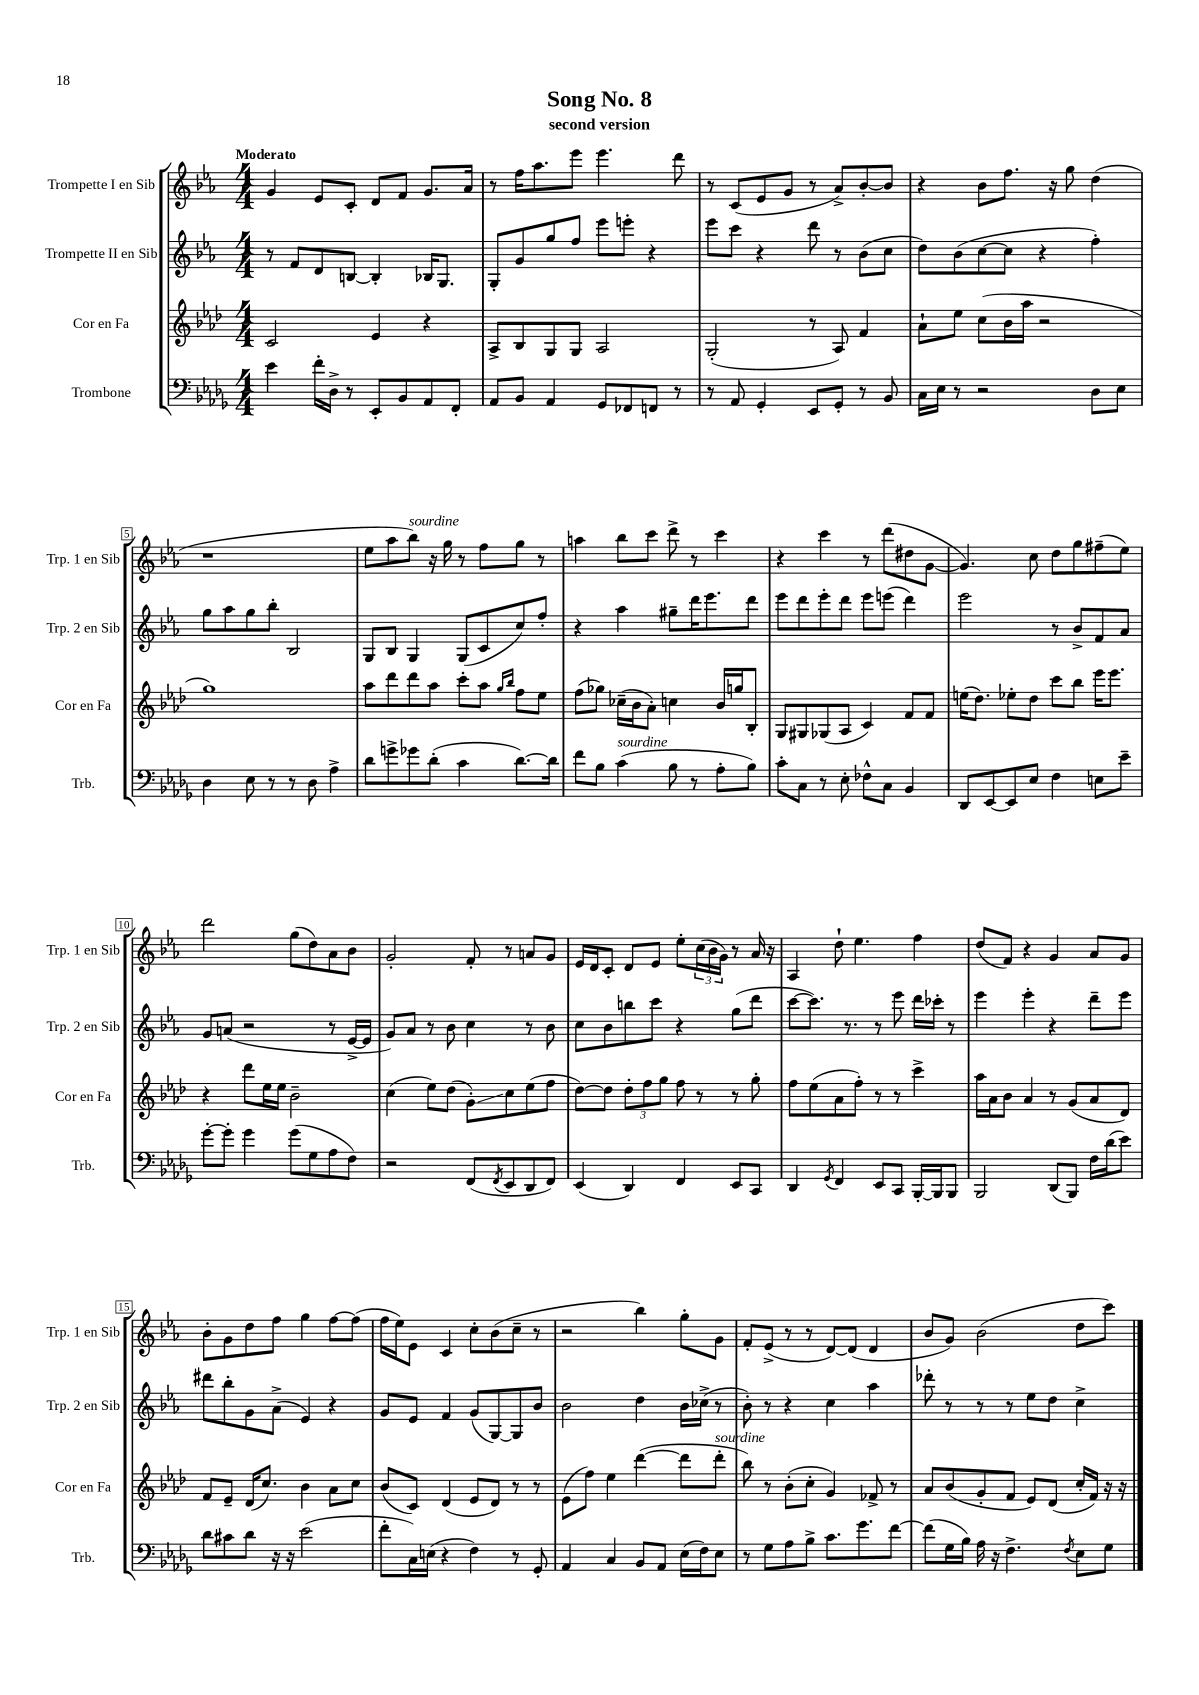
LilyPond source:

\header { title = "Song No. 8" subtitle = "second version" }
<<
\new StaffGroup <<
\new Staff = "s0" \with { instrumentName = "Trompette I en Sib" shortInstrumentName = "Trp. 1 en Sib" } {
    \clef treble \key ees \major \numericTimeSignature \time 4/4 \tempo "Moderato"
    g'4 ees'8 c'8-. d'8 f'8 g'8. aes'16 |
    r8 f''16 aes''8. ees'''8 ees'''4. d'''8 |
    r8 c'8( ees'8 g'8 r8 aes'8->) bes'8~-. bes'8 |
    r4 bes'8 f''8. r16 g''8 d''4( |
    r1 |
    ees''8 aes''8 bes''8^\markup { \italic "sourdine" }) r16 g''16 r8 f''8 g''8 r8 |
    a''4 bes''8 c'''8 d'''8-> r8 c'''4 |
    r4 c'''4 r8 d'''8( dis''8 g'8~ |
    g'4.) c''8 d''8 g''8 fis''8--( ees''8) |
    d'''2 g''8( d''8) aes'8 bes'8 |
    g'2-. f'8-. r8 a'8 g'8 |
    ees'16 d'16 c'8-. d'8 ees'8 ees''8-. \tuplet 3/2 { c''16( bes'16 g'16) } r8 aes'16 r16 |
    aes4 d''8-! ees''4. f''4 |
    d''8( f'8) r4 g'4 aes'8 g'8 |
    bes'8-. g'8 d''8 f''8 g''4 f''8~ f''8( |
    f''16 ees''16) ees'8 c'4 c''8-. bes'8( c''8-- r8 |
    r2 bes''4) g''8-. g'8 |
    f'8-. ees'8->( r8 r8 d'8~) d'8( d'4 |
    bes'8 g'8) bes'2( d''8 c'''8) \bar "|." |
}
\new Staff = "s1" \with { instrumentName = "Trompette II en Sib" shortInstrumentName = "Trp. 2 en Sib" } {
    \clef treble \key ees \major \numericTimeSignature \time 4/4
    r8 f'8 d'8 b8~ b4-. bes16 g8. |
    g8-. g'8 g''8 f''8 ees'''8 e'''8-. r4 |
    ees'''8 c'''8 r4 d'''8 r8 bes'8( c''8 |
    d''8) bes'8( c''8~ c''8 r4 f''4-.) |
    g''8 aes''8 g''8 bes''8-. bes2 |
    g8 bes8 g4 g8( c'8 c''8) f''8-. |
    r4 aes''4 gis''8-- d'''16 ees'''8. d'''8 |
    ees'''8 d'''8 ees'''8-. d'''8 ees'''8 e'''8( d'''4) |
    ees'''2 r8 bes'8-> f'8 aes'8 |
    g'8 a'8( r2 r8 ees'16~-> ees'16 |
    g'8) aes'8 r8 bes'8 c''4 r8 bes'8 |
    c''8 bes'8 b''8 c'''8 r4 g''8( d'''8 |
    c'''8~ c'''8.) r8. r8 ees'''8 d'''16 ces'''16-. r8 |
    ees'''4 ees'''4-. r4 d'''8-- ees'''8 |
    dis'''8 bes''8-. g'8 aes'8->( ees'4) r4 |
    g'8 ees'8 f'4 g'8( g8~) g8 bes'8 |
    bes'2 d''4 bes'16 ces''16->( r8 |
    bes'8-.) r8 r4 c''4 aes''4 |
    des'''8-. r8 r8 r8 ees''8 d''8 c''4-> \bar "|." |
}
\new Staff = "s2" \with { instrumentName = "Cor en Fa" shortInstrumentName = "Cor en Fa" } {
    \clef treble \key aes \major \numericTimeSignature \time 4/4
    c'2 ees'4 r4 |
    aes8-> bes8 g8 g8 aes2 |
    g2-.( r8 aes8) f'4 |
    aes'8-! ees''8 c''8( bes'16 aes''16 r2 |
    g''1) |
    aes''8 des'''8 des'''8 aes''8 c'''8-. aes''8 \grace { g''16 bes''16 } f''8 ees''8 |
    f''8( ges''8) ces''16--( bes'16 aes'8-.) c''4 bes'16 g''16 bes8-. |
    g8 gis8 ges8( aes8 c'4) f'8 f'8 |
    e''16( des''8.) ees''8-. des''8 c'''8 bes''8 ees'''16 ees'''8. |
    r4 des'''8 ees''16 ees''16 bes'2-- |
    c''4( ees''8) des''8( g'8-.\glissando) c''8 ees''8( f''8 |
    des''8~) des''8 \tuplet 3/2 { des''8-. f''8 g''8 } f''8 r8 r8 g''8-. |
    f''8 ees''8( aes'8 f''8-.) r8 r8 c'''4-> |
    aes''16 aes'16 bes'8 aes'4 r8 g'8( aes'8 des'8) |
    f'8 ees'8-- des'16( c''8.) bes'4 aes'8 c''8 |
    bes'8( c'8) des'4( ees'8 des'8) r8 r8 |
    ees'8( f''8) ees''4 des'''4~( des'''8 des'''8-.^\markup { \italic "sourdine" } |
    bes''8) r8 bes'8-.( c''8-. g'4) fes'8-> r8 |
    aes'8 bes'8( g'8-. f'8 ees'8) des'8( c''16-. f'16) r16 r16 \bar "|." |
}
\new Staff = "s3" \with { instrumentName = "Trombone" shortInstrumentName = "Trb." } {
    \clef bass \key des \major \numericTimeSignature \time 4/4
    ees'4 f'16-. des16-> r8 ees,8-. bes,8 aes,8 f,8-. |
    aes,8 bes,8 aes,4 ges,8 fes,8 f,8 r8 |
    r8 aes,8 ges,4-. ees,8 ges,8-. r8 bes,8 |
    c16 ees16 r8 r2 des8 ees8 |
    des4 ees8 r8 r8 des8 aes4-> |
    des'8 g'8-> ges'8 des'8-.( c'4 des'8.~) des'16 |
    f'8 bes8 c'4^\markup { \italic "sourdine" }( bes8 r8 aes8-. bes8) |
    c'8-. c8 r8 ees8-. fes8-^ c8 bes,4 |
    des,8 ees,8~ ees,8 ees8 f4 e8 ees'8-- |
    ges'8~-. ges'8-. ges'4 ges'8( ges8 aes8 f8) |
    r2 f,8( \acciaccatura { f,8 } ees,8 des,8 f,8) |
    ees,4( des,4) f,4 ees,8 c,8 |
    des,4 \acciaccatura { ges,8 } f,4 ees,8 c,8 bes,,16~-. bes,,16 bes,,8 |
    bes,,2 des,8( bes,,8) f16 des'16( ees'8) |
    des'8 cis'8 des'8 r16 r16 ees'2( |
    f'8-. c16) e16( r4 f4) r8 ges,8-. |
    aes,4 c4 bes,8 aes,8 ees16( f16) ees8 |
    r8 ges8 aes8 bes8-> c'8. ges'8. f'8~ |
    f'8( ges16 bes16) aes16 r16 f4.-> \acciaccatura { f8 } ees8 ges8 \bar "|." |
}
>>
>>
\layout { \context { \Score \override BarNumber.stencil = #(make-stencil-boxer 0.1 0.3 ly:text-interface::print) } }
